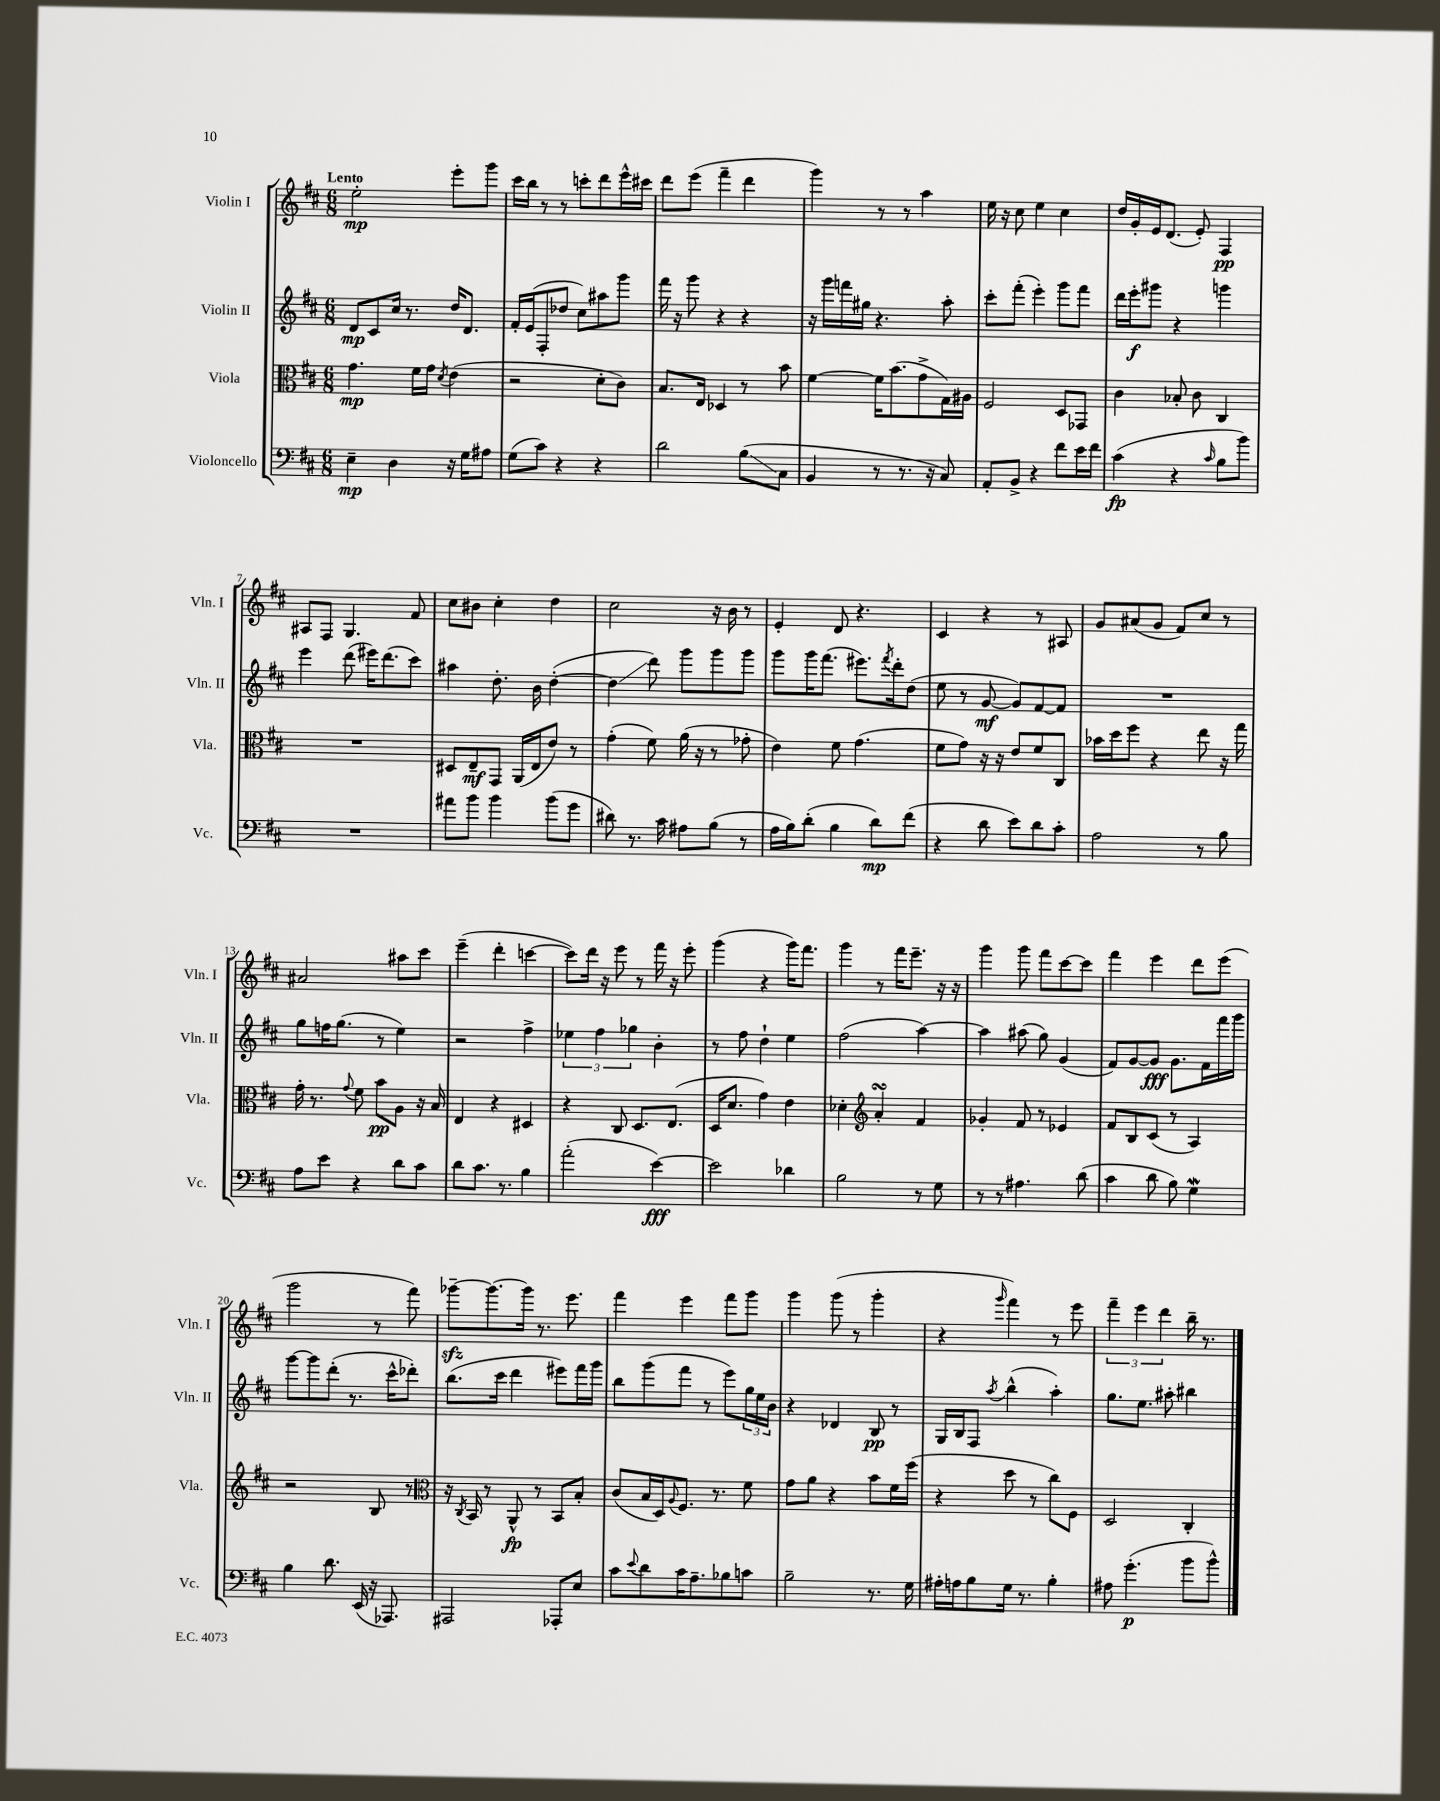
<<
\new StaffGroup <<
\new Staff = "s0" \with { instrumentName = "Violin I" shortInstrumentName = "Vln. I" } {
    \clef treble \key d \major \numericTimeSignature \time 6/8 \tempo "Lento"
    e''2-.\mp e'''8-. g'''8 |
    cis'''16 b''16 r8 r8 c'''8-. d'''8 e'''16-^ cis'''16 |
    d'''8 e'''8( fis'''4-- d'''4 |
    g'''4) r8 r8 a''4 |
    e''16 r16 cis''8 e''4 cis''4 |
    d''16 g'16-. e'16 d'8.( e'8-.) fis4\pp |
    ais8 fis8 g4. fis'8 |
    cis''8 bis'8 cis''4-. d''4 |
    cis''2 r16 b'16 r8 |
    e'4-. d'8 r4. |
    cis'4 r4 r8 ais8 |
    g'8 ais'8( g'8 fis'8) cis''8 r8 |
    ais'2 ais''8 cis'''8 |
    e'''4--( d'''4-. c'''4~ |
    c'''8) d'''16 r16 e'''8 r8 fis'''16 r16 e'''8-. |
    g'''4( r4 g'''16) fis'''8. |
    g'''4 r8 fis'''16 e'''8.-- r16 r16 |
    g'''4 g'''8 fis'''8 cis'''8~ cis'''8 |
    fis'''4 e'''4 d'''8 e'''8( |
    g'''2 r8 fis'''8) |
    ges'''8~--\sfz ges'''8.~ ges'''16 r8. e'''8. |
    fis'''4 e'''4 fis'''8 g'''8 |
    g'''4 g'''8( r8 g'''4-. |
    r4 \grace { g'''16 } fis'''4) r8 e'''8 |
    \tuplet 3/2 { fis'''4-- e'''4 d'''4 } b''16-- r8. \bar "|." |
}
\new Staff = "s1" \with { instrumentName = "Violin II" shortInstrumentName = "Vln. II" } {
    \clef treble \key d \major \numericTimeSignature \time 6/8
    d'8\mp cis'8 cis''16 r8. d''16 d'8. |
    fis'16-. e'16( fis8-. des''8 cis''8) ais''8 g'''8 |
    fis'''16 r16 g'''8 r4 r4 |
    r16 g'''16 f'''16 gis''16 r4. a''8-. |
    cis'''8-. fis'''8-.( e'''4-.) g'''8 fis'''8 |
    d'''16 e'''16-.\f gis'''8 r4 g'''4 |
    e'''4 d'''8( eis'''16) d'''8.( cis'''8) |
    ais''4 d''8.-. b'16 d''4~-.( |
    d''4\glissando d'''8) g'''8 g'''8 g'''8 |
    g'''8 g'''16 fis'''8.( eis'''8.) \acciaccatura { fis'''8 } d'''16-. d''8( |
    e''8 r8 g'8~\mf g'8) fis'8~ fis'8 |
    R2. |
    g''8 f''16 g''8.( r8 e''4) |
    r2 fis''4-> |
    \tuplet 3/2 { ees''4 fis''4 ges''4 } b'4-. |
    r8 fis''8 d''4-! e''4 |
    fis''2( a''4~) |
    a''4 ais''8( g''8) g'4( |
    fis'8) g'8~ g'8\fff g'8. fis'16 fis'''16 g'''16 |
    g'''8~ g'''8 d'''8-.( r8. cis'''16-^ des'''8-.) |
    b''8.( cis'''16 d'''4 eis'''8) fis'''16 g'''16 |
    b''8 g'''8( fis'''8 r8 e'''8) \tuplet 3/2 { g''16 e''16 b'16 } |
    r4 des'4 b8\pp r8 |
    g16 b16 fis8 \acciaccatura { a''8 } b''4-^( a''4-.) |
    g''8. e''8. ais''8-. bis''4 \bar "|." |
}
\new Staff = "s2" \with { instrumentName = "Viola" shortInstrumentName = "Vla." } {
    \clef alto \key d \major \numericTimeSignature \time 6/8
    g'4.\mp fis'16 g'16 \acciaccatura { d'8 } e'4( |
    r2 d'8-. cis'8) |
    b8. e16 des4 r8 b'8 |
    fis'4~ fis'16 b'8.( g'8-> g16) ais16 |
    fis2 d8 ges,8 |
    cis'4 bes8-. cis'8 cis4 |
    R2. |
    dis8 e8--\mf g,8 a,16( e16 e'8) r8 |
    g'4-.( fis'8) a'16( r16 r8 ges'8-. |
    e'4) fis'8 g'4.( |
    fis'8 g'8) r16 r16 e'8 fis'8 cis8 |
    bes'16 d''16 fis''8 r4 e''8 r16 g''16 |
    g'16-. r8. \appoggiatura { g'8 } fis'8 b'8\pp a8 r16 b16 |
    e4 r4 dis4 |
    r4 cis8 d8. e8.( |
    d16 d'8. g'4) e'4 |
    des'4-. \clef treble a'4-.\turn fis'4 |
    ges'4-. fis'8 r8 ees'4 |
    fis'8 b8 cis'8( r8 a4) |
    r2 b8 r8 |
    \clef alto r16 \acciaccatura { cis8 } b,16 r8 a,8-^\fp r8 b,8 b8-. |
    cis'8( b16 d16) \appoggiatura { a8 } fis8. r8. fis'8 |
    g'8 a'8 r4 b'8 fis'16 fis''16( |
    r4 d''8 r8 cis''8) fis8 |
    d2 cis4-. \bar "|." |
}
\new Staff = "s3" \with { instrumentName = "Violoncello" shortInstrumentName = "Vc." } {
    \clef bass \key d \major \numericTimeSignature \time 6/8
    e4--\mp d4 r16 g16 ais8 |
    g8( cis'8) r4 r4 |
    d'2 b8\glissando( cis8 |
    b,4 r8 r8. r16 cis8) |
    a,8-. b,8-> r4 fis'8 e'16 fis'16 |
    cis'4\fp( r4 \grace { cis'16 } b8 b'8) |
    R2. |
    ais'8 b'8 b'4 b'8( g'8 |
    dis'8) r8. cis'16 ais8 b8( r8 |
    a16 b16) d'8-.( b4 d'8\mp) fis'8( |
    r4 d'8 e'8) d'8 cis'8-. |
    a2 r8 b8 |
    a8 e'8 r4 d'8 cis'8 |
    d'8 cis'8. r8. b4 |
    a'2-.( e'4~\fff) |
    e'2 des'4 |
    b2 r8 g8 |
    r8 r8 ais4. d'8( |
    cis'4 d'8 b8) g4\mordent |
    b4 d'8. e,16( r16 aes,,8.) |
    ais,,2 aes,,8-. e8 |
    cis'8 \appoggiatura { e'8 } d'8 cis'16 a8.-- bes8 c'8 |
    b2-- r8. g16 |
    ais16-. a16 b8 g16 r8. b4-. |
    ais8 g'4.-.\p( b'8 b'8-^) \bar "|." |
}
>>
>>
